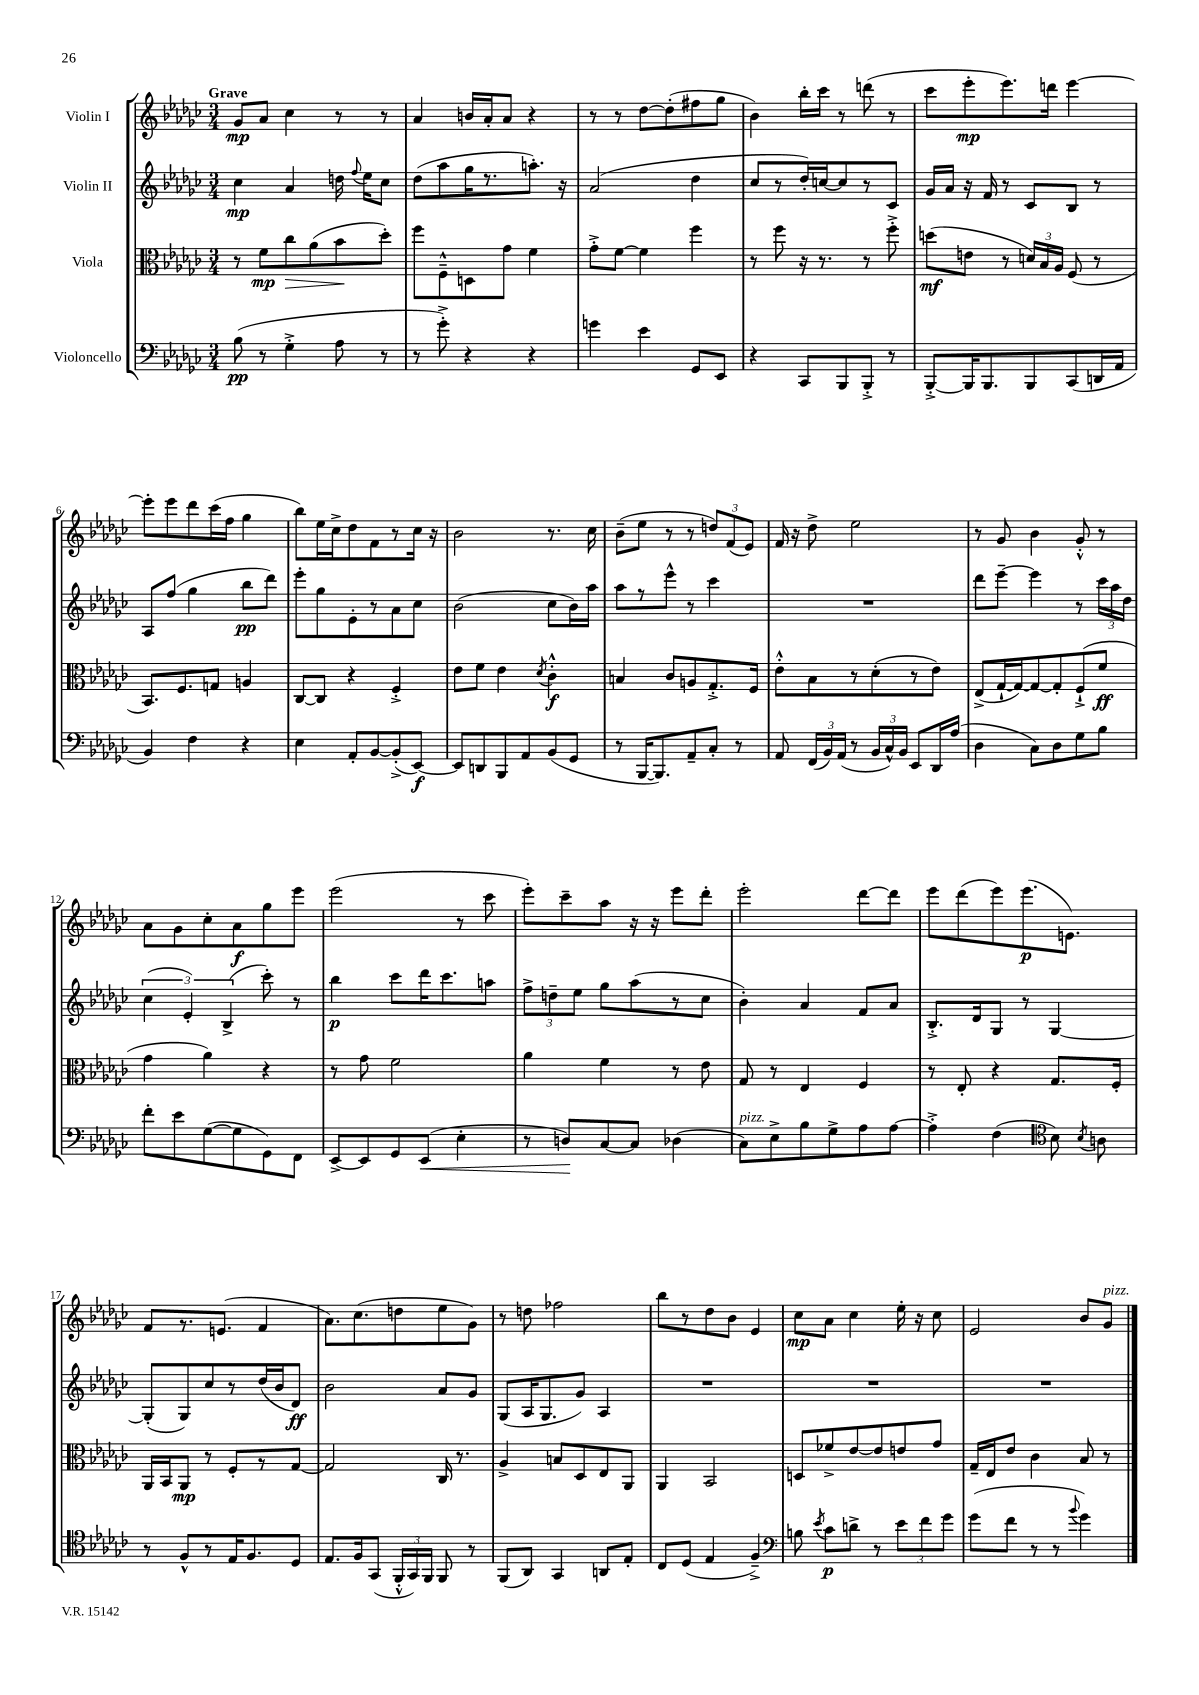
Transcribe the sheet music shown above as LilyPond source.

<<
\new StaffGroup <<
\new Staff = "s0" \with { instrumentName = "Violin I" } {
    \clef treble \key ges \major \numericTimeSignature \time 3/4 \tempo "Grave"
    \autoBeamOff ges'8[\mp aes'8] ces''4 r8 r8 |
    aes'4 b'16[ aes'16-. aes'8] r4 |
    r8 r8 des''8[~ des''8-.( fis''8 ges''8] |
    bes'4) bes''16[-. ces'''16] r8 d'''8( r8 |
    ces'''8[ ees'''8-.\mp ees'''8.) d'''16] ees'''4~ |
    ees'''8[-. ees'''8 des'''8 ces'''16( f''16] ges''4 |
    bes''8[) ees''16 ces''16-> des''8 f'8 r8 ces''16] r16 |
    bes'2 r8. ces''16 |
    bes'8[--( ees''8] r8 r8 \tuplet 3/2 { d''8[) f'8( ees'8]) } |
    f'16 r16 des''8-> ees''2 |
    r8 ges'8 bes'4 ges'8-.-^ r8 |
    aes'8[ ges'8 ces''8-. aes'8\f ges''8 ees'''8] |
    ees'''2( r8 ces'''8 |
    ees'''8[-.) ces'''8-- aes''8] r16 r16 ees'''8[ des'''8]-. |
    ees'''2-. des'''8[~ des'''8] |
    ees'''8[ des'''8( ees'''8) ees'''8.\p( e'8.]) |
    f'8[ r8. e'8.]( f'4 |
    aes'8.[) ces''8.( d''8 ees''8 ges'8]) |
    r8 d''8 fes''2 |
    bes''8[ r8 des''8 bes'8] ees'4 |
    ces''8[\mp aes'8] ces''4 ees''16-. r16 ces''8 |
    ees'2 bes'8[ ges'8]^\markup { \italic "pizz." } \bar "|." |
}
\new Staff = "s1" \with { instrumentName = "Violin II" } {
    \clef treble \key ges \major \numericTimeSignature \time 3/4
    \autoBeamOff ces''4\mp aes'4 d''16 \appoggiatura { f''8 } ees''16[ ces''8] |
    des''8[( aes''8 ges''16 r8. a''8.]-.) r16 |
    aes'2( des''4 |
    ces''8[ r8 des''16-.) c''16~ c''8 r8 ces'8] |
    ges'16[ aes'16] r16 f'16 r8 ces'8[ bes8] r8 |
    aes8[ f''8]( ges''4 bes''8[\pp des'''8]) |
    ees'''8[-. ges''8 ees'8-. r8 aes'8 ces''8] |
    bes'2( ces''8[ bes'16) aes''16] |
    aes''8[ r8 ees'''8]-^ r8 ces'''4 |
    R2. |
    des'''8[ ees'''8]~-- ees'''4 r8 \tuplet 3/2 { ces'''16[ aes''16 des''16] } |
    \tuplet 3/2 { ces''4( ees'4-.) bes4->( } ces'''8-.) r8 |
    bes''4\p ces'''8[ des'''16 ces'''8. a''8] |
    \tuplet 3/2 { f''8[-> d''8-- ees''8] } ges''8[ aes''8( r8 ces''8] |
    bes'4-.) aes'4 f'8[ aes'8] |
    bes8.[-.-> des'16 ges8] r8 ges4~ |
    ges8[-.( ges8) ces''8 r8 des''16( bes'16 des'8]\ff) |
    bes'2 aes'8[ ges'8] |
    ges8[( aes16 ges8. ges'8]) aes4 |
    R2. |
    R2. |
    R2. \bar "|." |
}
\new Staff = "s2" \with { instrumentName = "Viola" } {
    \clef alto \key ges \major \numericTimeSignature \time 3/4
    \autoBeamOff r8 f'8[\mp ces''8\> aes'8( bes'8\! des''8]-.) |
    f''8[ f8---^ d8 ges'8] f'4 |
    ges'8[-.-> f'8]~ f'4 f''4 |
    r8 f''8 r16 r8. r8 f''8-.-> |
    d''8[\mf( e'8] r8 \tuplet 3/2 { d'16[) bes16 aes16] } f8( r8 |
    bes,8.[) f8. g8] a4 |
    ces8[~ ces8] r4 f4-.-> |
    ees'8[ f'8] ees'4 \acciaccatura { des'8 } ces'4-.-^\f |
    b4 ces'8[ a8 ges8.-.-> f16] |
    ees'8[-.-^ bes8 r8 des'8-.( r8 ees'8]) |
    ees8[->( ges16~-! ges16~) ges8~ ges8-. f8-!->( f'8]\ff |
    ges'4 aes'4) r4 |
    r8 ges'8 f'2 |
    aes'4 f'4 r8 ees'8 |
    ges8 r8 ees4 f4 |
    r8 ees8-. r4 ges8.[ f16]-. |
    aes,16[ bes,16 aes,8]\mp r8 f8[-. r8 ges8]~ |
    ges2 ces16 r8. |
    aes4-> b8[ des8 ees8 aes,8] |
    aes,4 bes,2 |
    d8[ fes'8-> ees'8~ ees'8 e'8 ges'8] |
    ges16[-- ees16 ees'8] ces'4 bes8 r8 \bar "|." |
}
\new Staff = "s3" \with { instrumentName = "Violoncello" } {
    \clef bass \key ges \major \numericTimeSignature \time 3/4
    \autoBeamOff bes8\pp( r8 ges4-.-> aes8 r8 |
    r8 ges'8-.->) r4 r4 |
    g'4 ees'4 ges,8[ ees,8] |
    r4 ces,8[ bes,,8 bes,,8]-.-> r8 |
    bes,,8[~-.-> bes,,16 bes,,8. bes,,8 ces,8( d,16 aes,16] |
    bes,4) f4 r4 |
    ees4 aes,8[-. bes,8~ bes,8-.->( ees,8]~\f) |
    ees,8[ d,8 bes,,8 aes,8 bes,8( ges,8] |
    r8 bes,,16[~ bes,,8.) aes,8-- ces8]-. r8 |
    aes,8 \tuplet 3/2 { f,16[( bes,16) aes,16]( } r8 \tuplet 3/2 { bes,16[ ces16-^) bes,16] } ees,8[ des,16 aes16]( |
    des4 ces8[) des8 ges8 bes8] |
    f'8[-. ees'8 ges8~( ges8 ges,8) f,8] |
    ees,8[~-> ees,8 ges,8 ees,8]\<( ees4-. |
    r8 d8[\!) ces8~ ces8] des4( |
    ces8[^\markup { \italic "pizz." }) ees8-> bes8 ges8-> aes8 aes8]~ |
    aes4-.-> f4( \clef tenor bes8) \acciaccatura { bes8 } a8 |
    r8 f8[-^ r8 ees16 f8. des8] |
    ees8.[ f16 ges,8]( \tuplet 3/2 { f,16[-.-^ ges,16) f,16] } f,8 r8 |
    f,8[( aes,8]) ges,4 a,8[ ees8]-. |
    ces8[ des8]( ees4 f4--->) |
    \clef bass b8 \acciaccatura { ees'8 } ces'8[\p d'8]-> r8 \tuplet 3/2 { ees'8[ f'8 ges'8] } |
    ges'8[( f'8] r8 r8 \appoggiatura { bes'8 } ges'4) \bar "|." |
}
>>
>>
